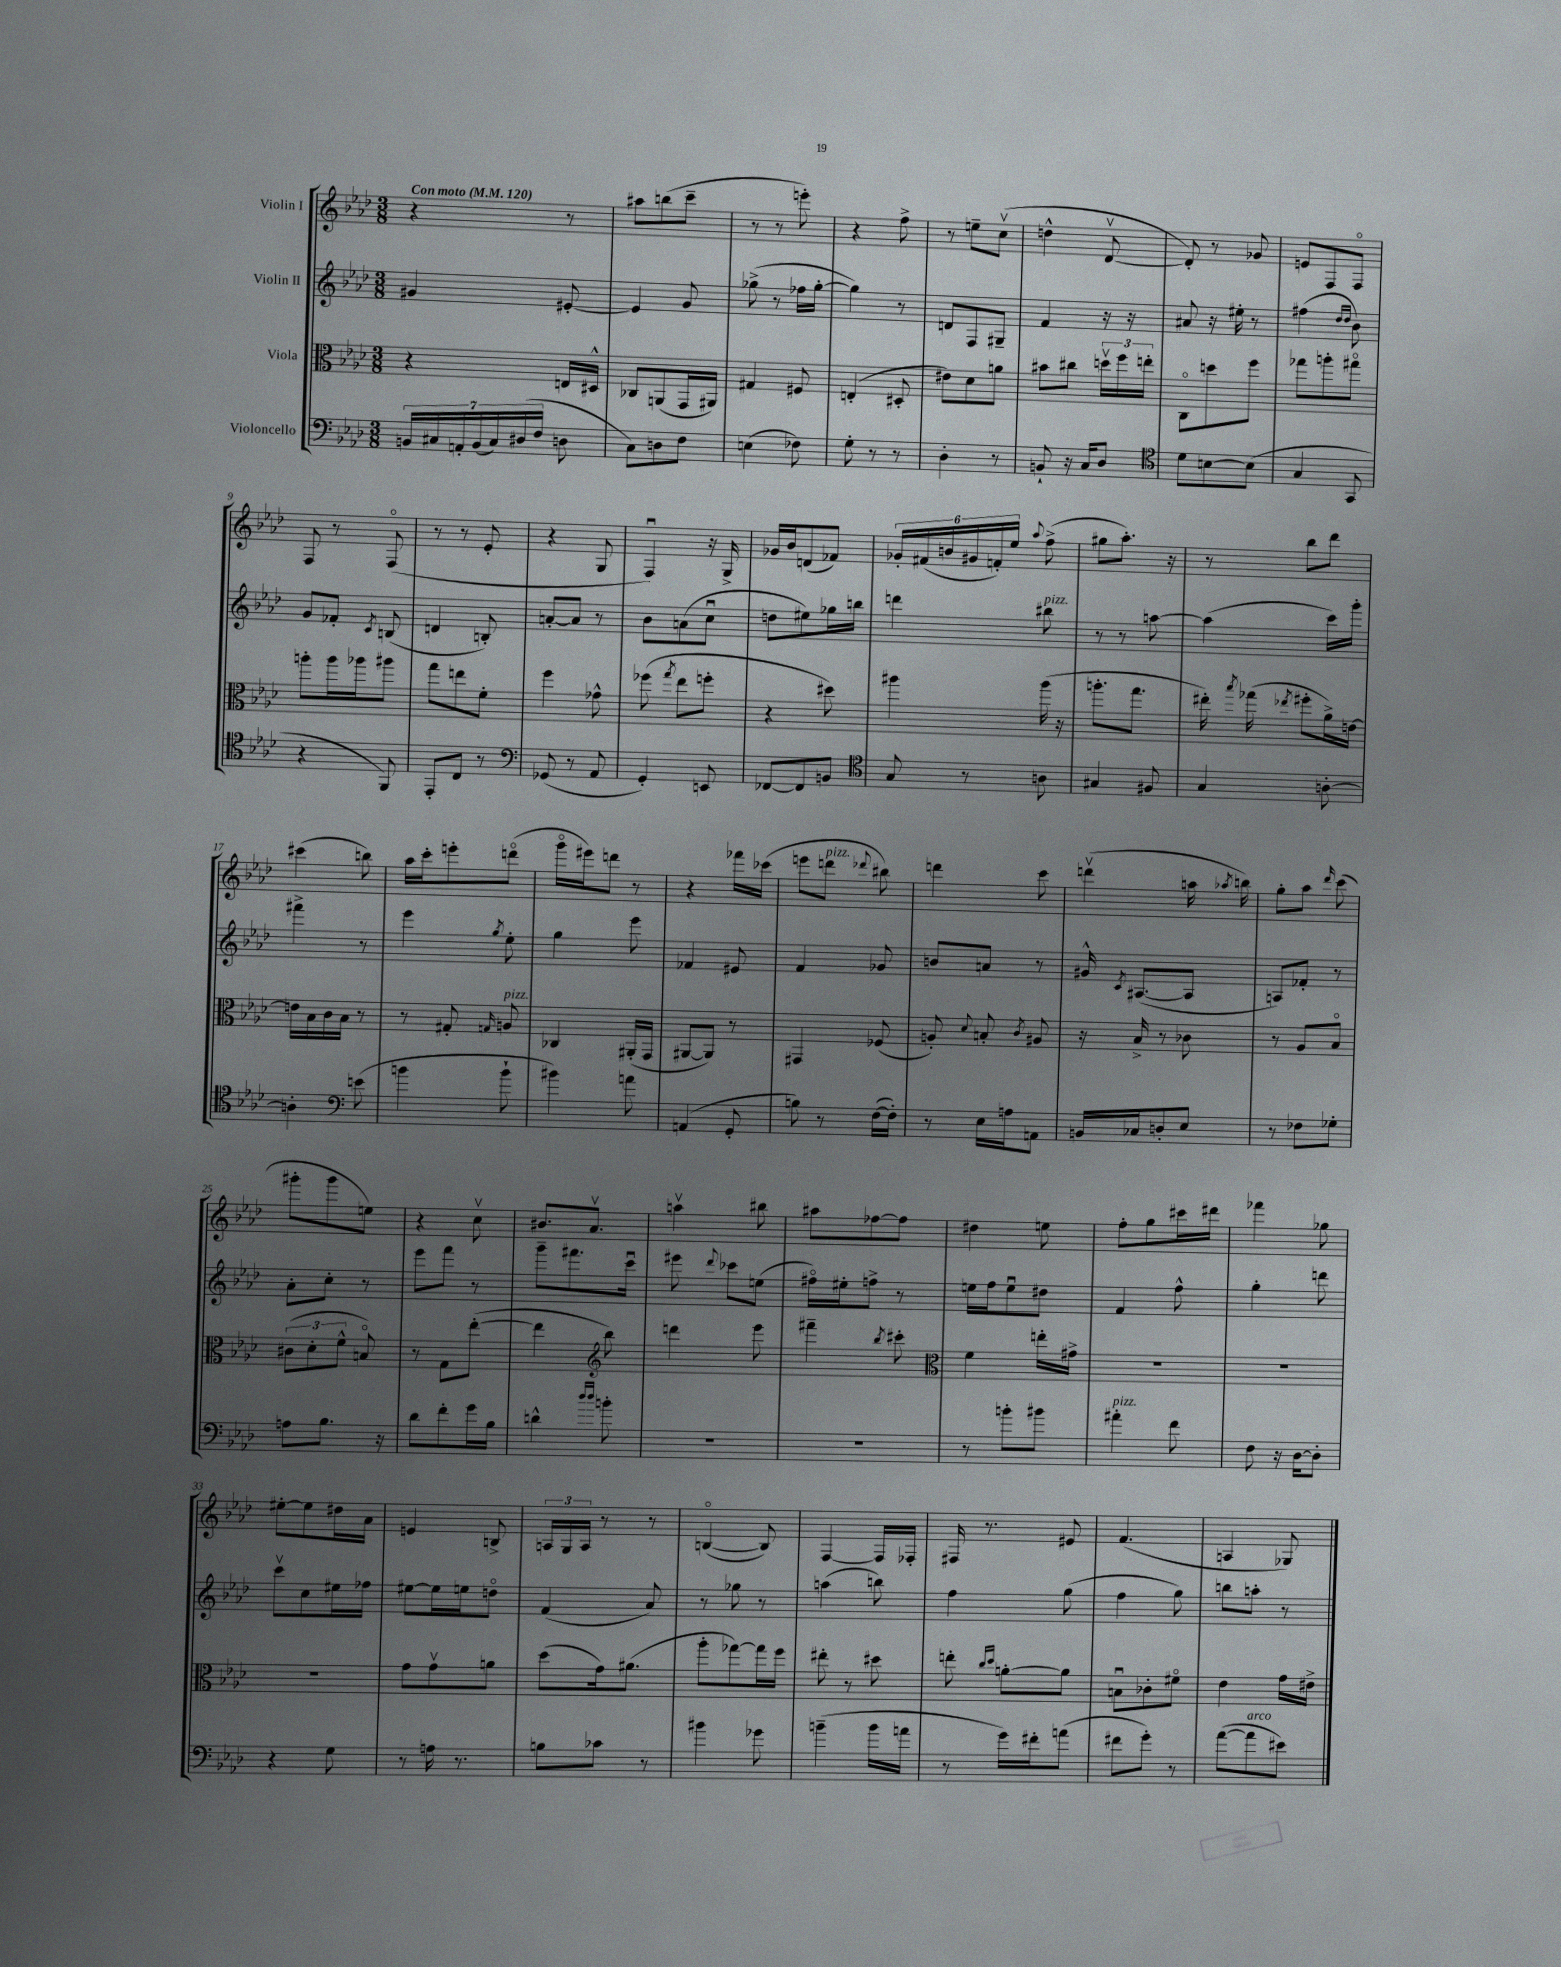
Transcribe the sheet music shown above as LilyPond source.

<<
\new StaffGroup <<
\new Staff = "s0" \with { instrumentName = "Violin I" } {
    \clef treble \key aes \major \numericTimeSignature \time 3/8 \tempo "Con moto" 4 = 120
    \autoBeamOff r4 r8 |
    ais''8[ b''8( c'''8]-- |
    r8 r8 e'''8-.) |
    r4 f''8-> |
    r8 e''8[-- c''8]\upbow( |
    d''4-^ des'8~\upbow |
    des'8-.) r8 ges'8 |
    e'8[ f8 f8]\flageolet |
    f8 r8 f8\flageolet( |
    r8 r8 ees'8-. |
    r4 g8 |
    f4\downbow) r16 g16-> |
    ges'16[ bes'16 d'8( fes'8]) |
    \tuplet 6/4 { ges'16[-. fis'16( b'16 gis'16 f'16-.) ees''16] } \appoggiatura { aes''8 } f''8->( |
    gis''8[ aes''8.]-.) r16 |
    r8 bes''8[ des'''8] |
    cis'''4( b''8) |
    aes''16[ c'''16-. e'''8-. d'''8]\flageolet( |
    g'''16[\flageolet eis'''16) d'''8] r8 |
    r4 fes'''16[ ces'''16]( |
    e'''8[ d'''8]^\markup { \italic "pizz." } \appoggiatura { des'''8 } bis''8) |
    d'''4 c'''8 |
    d'''4\upbow( a''16 \acciaccatura { aes''8 } b''16) |
    g''8[-. aes''8] \grace { des'''16 } c'''8( |
    gis'''8[-. gis'''8 e''8]) |
    r4 c''8\upbow |
    bis'8.[ aes'8.]\upbow |
    a''4\upbow bis''8 |
    ais''8[ fes''8~ fes''8] |
    dis''4 e''8 |
    f''8[-. g''8 cis'''16 dis'''16] |
    fes'''4 ges''8 |
    eis''8[~-. eis''8 dis''16 aes'16] |
    e'4 b8-> |
    \tuplet 3/2 { a16[ g16 a16] } r8 r8 |
    b4~\flageolet( b8) |
    f4~ f16[ fes16]-. |
    fis16 r8. eis'8 |
    f'4.( |
    a4 ges8) \bar "|." |
}
\new Staff = "s1" \with { instrumentName = "Violin II" } {
    \clef treble \key aes \major \numericTimeSignature \time 3/8
    \autoBeamOff gis'4 eis'8~-. |
    eis'4 g'8 |
    ges''8->( r8 fes''16[ ges''16]~-. |
    ges''4) r8 |
    d'8[ f8 gis8]-- |
    f'4 r16 r16 |
    ais'8 r16 eis''16-. r8 |
    fis''4( \grace { des''16[ des''16] } bes'8) |
    g'8[ fes'8]-. \acciaccatura { c'8 } b8( |
    d'4 b8-.) |
    a'8[~-. a'8] r8 |
    bes'8[ a'8( c''8]\downbow |
    d''8[ eis''8) ges''16 b''16] |
    d'''4 bis''8^\markup { \italic "pizz." } |
    r8 r8 a''8~ |
    a''4( c'''16[) g'''16]-. |
    fis'''4-> r8 |
    ees'''4 \acciaccatura { g''8 } ees''8-. |
    g''4 ees'''8 |
    fes'4 eis'8 |
    f'4 ges'8 |
    b'8[ a'8] r8 |
    gis'16-^ \acciaccatura { c'8 } ais8.[~( ais8] |
    a8[) fes'8]-. r8 |
    aes'8[-. c''8]-. r8 |
    ees'''8[ f'''8] r8 |
    g'''8[-- fis'''8. c'''16]\downbow |
    eis'''8 \appoggiatura { des'''8 } ces'''8[ e''8]( |
    fis''16[\flageolet) eis''16-. f''8]-> r8 |
    e''16[ f''16 e''8\downbow dis''8] |
    f'4 f''8-^ |
    g''4-. d'''8 |
    c'''8[\upbow c''8 eis''16 fes''16] |
    eis''8[~ eis''16 e''16 d''8]\flageolet |
    f'4( aes'8) |
    r8 ges''8 r8 |
    a''4( b''8) |
    f''4 g''8( |
    f''4 g''8) |
    b''8[ a''8]-. r8 \bar "|." |
}
\new Staff = "s2" \with { instrumentName = "Viola" } {
    \clef alto \key aes \major \numericTimeSignature \time 3/8
    \autoBeamOff r4 e16[ dis16]-^ |
    ces8[ a,8( g,16 ais,16]) |
    gis4 fis8 |
    e4-.( dis8-. |
    eis'8[) des'8 a'8] |
    bis'8[ cis''8] \tuplet 3/2 { d''16[\upbow f''16 e''16]-. } |
    c8[\flageolet d''8 f''8] |
    ges''8[ a''8-. gis''8]\flageolet |
    a''8[-. a''16 aes''16 ais''8] |
    g''8[ e''8 f'8]-. |
    f''4 ges'8-^ |
    fes''8( \acciaccatura { g''8 } ees''8[ f''8]-. |
    r4 dis''8) |
    ais''4 ais''16( r16 |
    a''8.[-. g''8.] |
    eis''16-.) \acciaccatura { bes''8 } ges''16( \acciaccatura { ees''8 } fis''8[-. aes'16->) e'16]~ |
    e'16[ bes16 c'16 bes16] r8 |
    r8 gis8-. \grace { g16 } a8^\markup { \italic "pizz." } |
    ces4 ais,16[-.( g,16] |
    ais,8[~ ais,8]) r8 |
    gis,4 fes8( |
    a8-.) \appoggiatura { des'8 } b8-. \acciaccatura { c'8 } ais8 |
    r16 bes16-> r8 ces'8 |
    r8 aes8[ bes8]\flageolet |
    \tuplet 3/2 { cis'8[( des'8-. f'8]-^ } b8\flageolet) |
    r8 g8[ ees''8]~-.( |
    ees''4 \clef treble bes''8) |
    d'''4 ees'''8 |
    fis'''4-- \acciaccatura { bes''8 } cis'''8-. |
    \clef alto f'4 e''16[-. gis'16]-> |
    R4. |
    R4. |
    R4. |
    g'8[ g'8\upbow a'8] |
    des''8[( g'16) ais'8.]( |
    aes''8[-. ges''8~) ges''16 f''16] |
    eis''8-. r8 dis''8 |
    e''8-. \grace { c''16[ des''16] } a'8[~-. a'8] |
    b8[\downbow ces'8-. fis'8]\flageolet |
    ees'4 g'16[ eis'16]-> \bar "|." |
}
\new Staff = "s3" \with { instrumentName = "Violoncello" } {
    \clef bass \key aes \major \numericTimeSignature \time 3/8
    \autoBeamOff \tuplet 7/4 { b,16[ cis16 a,16-. b,16( cis16) dis16( f16] } d8 |
    c8[) d8 f8] |
    e4( fes8) |
    g8-. r8 r8 |
    des4-. r8 |
    b,8-! r16 c16[ des8] |
    \clef tenor des'8[ b8~ b8]( |
    g4 g,8 |
    r4 f,8) |
    ees,8[-. c8] r8 |
    \clef bass ges,8( r8 aes,8 |
    g,4-.) e,8 |
    fes,8[~ fes,8 b,8] |
    \clef tenor g8 r8 a8 |
    gis4 fis8 |
    g4 a8~-. |
    a4-. \clef bass e'8( |
    b'4 b'8-! |
    bis'4) a'8 |
    a,4( g,8-. |
    b8) r8 f16[~( f16]-.) |
    r8 ees16[ a16 a,8] |
    b,16[ ces16 d8-. ees8] |
    r8 fes8[ ges8]-. |
    a8[ bes8.] r16 |
    des'8[ f'8-. g'16 bes16] |
    d'4-^ \grace { des''16[ des''16] } b'8-. |
    R4. |
    R4. |
    r8 b'8[-. bis'8] |
    ais'4-.^\markup { \italic "pizz." } f'8 |
    f8 r16 des16[~ des8]-. |
    r4 g8 |
    r8 a16 r8. |
    b8[ ces'8] r8 |
    bis'4 ges'8 |
    b'4--( b'16[ a'16] |
    r8 g'16[) fis'16-. a'8]( |
    fis'8[ g'8]-.) r8 |
    aes'8[~( aes'8^\markup { \italic "arco" } eis'8]) \bar "|." |
}
>>
>>
